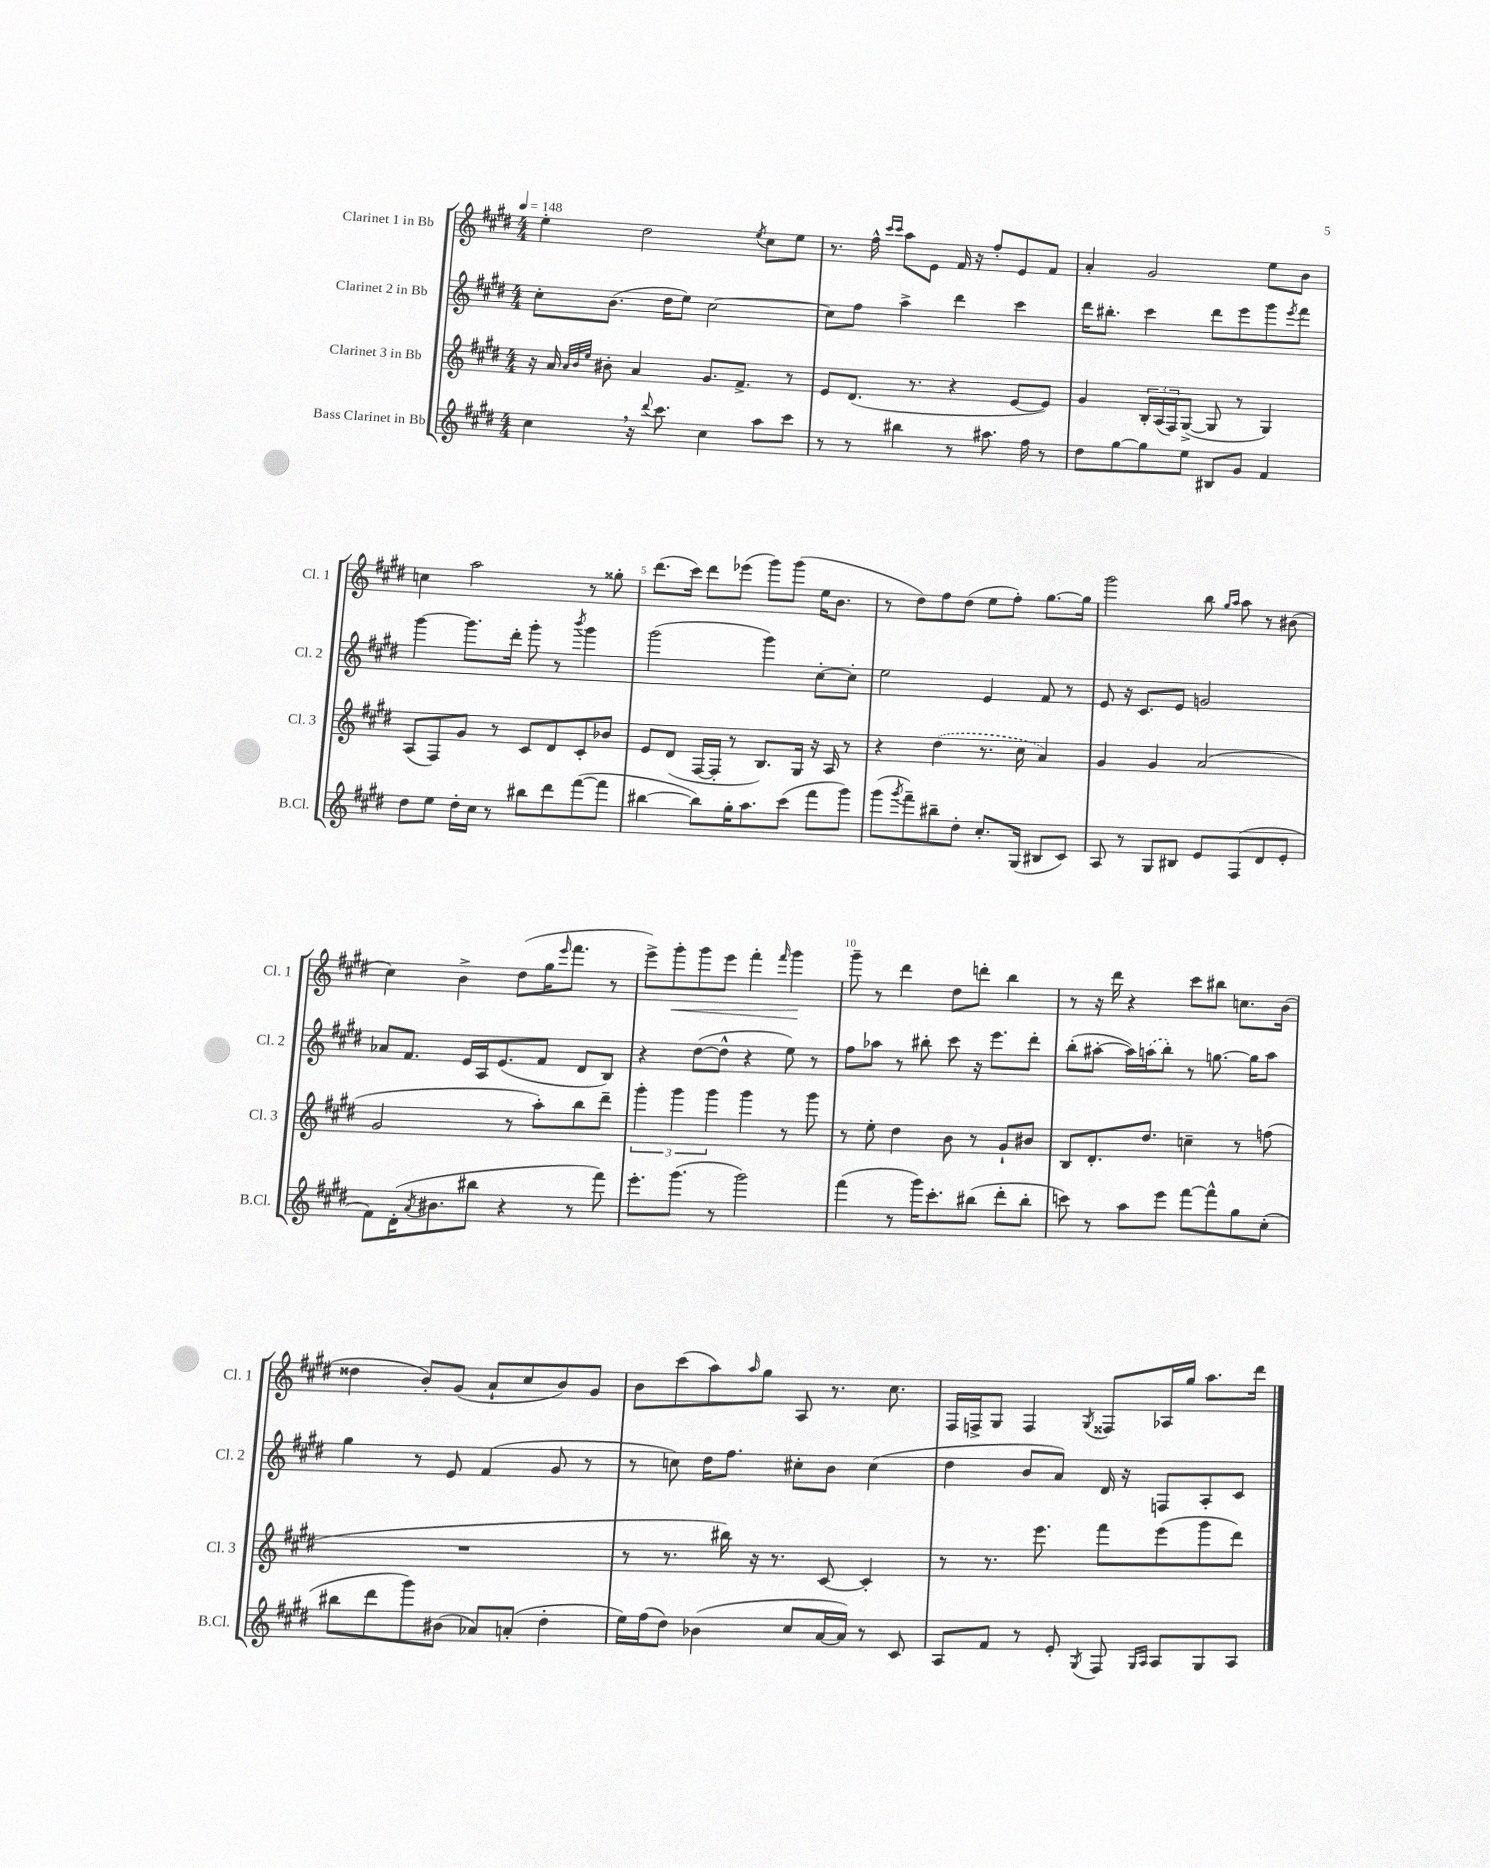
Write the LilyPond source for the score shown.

<<
\new StaffGroup <<
\new Staff = "s0" \with { instrumentName = "Clarinet 1 in Bb" shortInstrumentName = "Cl. 1" } {
    \clef treble \key e \major \numericTimeSignature \time 4/4 \tempo 4 = 148
    e''4-. dis''2 \acciaccatura { e''8 } cis''8 e''8 |
    r8. fis''16-^ \grace { cis'''16 cis'''16 } a''8 e'8 fis'16 r16 fis''8-. e'8 fis'8 |
    a'4-. gis'2 e''8 b'8 |
    c''4 a''2 r8 gisis''8-. |
    dis'''8.( cis'''16) dis'''8 ees'''8( gis'''8) gis'''8( e''16 b'8. |
    r8 dis''8) fis''8 dis''8( e''8 fis''8-.) gis''8.~ gis''16 |
    gis'''2 b''8 \grace { gis''16 a''16 } a''8 r8 bis'8( |
    cis''4) b'4-> dis''8( gis''16 \grace { e'''16 } fis'''8. r8 |
    e'''8->) gis'''8-.\< gis'''8 e'''8 fis'''4-. \grace { fis'''16 } gis'''4\! |
    gis'''8-- r8 dis'''4 dis''8 d'''8-. b''4 |
    r8 r16 dis'''16 r4 cis'''8 bis''8 c''8. b'16( |
    disis''4 b'8-.) gis'8( a'8-! cis''8 b'8) gis'8 |
    b'8 cis'''8( a''8) \grace { a''16 } gis''8 a8 r8. cis''8. |
    fis16 f16-> gis8 f4 \acciaccatura { gis8 } fisis8 aes16 gis''16 a''8. dis'''16 \bar "|." |
}
\new Staff = "s1" \with { instrumentName = "Clarinet 2 in Bb" shortInstrumentName = "Cl. 2" } {
    \clef treble \key e \major \numericTimeSignature \time 4/4
    cis''8-. b'8.( dis''16 e''8) cis''2~ |
    cis''8 fis''8 a''4-> dis'''4 cis'''4 |
    dis'''16 bis''8.-. cis'''4 dis'''8 e'''8 gis'''8 \acciaccatura { e'''8 } fis'''8 |
    gis'''4~ gis'''8. dis'''16-. gis'''8-. r8 \acciaccatura { b'''8 } gis'''4 |
    gis'''2( gis'''4) cis''8~-. cis''8-. |
    e''2 e'4 fis'8 r8 |
    e'8 r16 cis'8. e'8 g'2 |
    aes'8 fis'8. e'16 a16 e'8.( fis'8 dis'8 b8) |
    r4 dis''8~( dis''8-^ r4 e''8) r8 |
    fis''8 aes''8 r8 bis''8-. cis'''8 r16 e'''8. dis'''8-. |
    b''8-.( ais''8~-. ais''16) \once \slurDashed a''16( b''8-.) r8 g''8.~ g''16 a''8 |
    gis''4 r8 e'8 fis'4( gis'8 r8 |
    r8 c''8) dis''16 fis''8. cis''8-. b'8 cis''4( |
    dis''4 b'8 a'8) dis'16 r16 f8 a8-. cis'8 \bar "|." |
}
\new Staff = "s2" \with { instrumentName = "Clarinet 3 in Bb" shortInstrumentName = "Cl. 3" } {
    \clef treble \key e \major \numericTimeSignature \time 4/4
    r16 a'16 \grace { a'32 b'32 e''32 } bis'8-. a'4 gis'8. fis'8.-> r8 |
    e'8 dis'8.( r8. r4 e'8~ e'8) |
    gis'4 \tuplet 3/2 { b16-. a16( fis16) } gis8~->( gis8 r8 gis4) |
    a8( fis8) gis'8 r8 cis'8 dis'8 cis'8-. bes'8 |
    e'8 dis'8( fis16~ fis16-. r8 b8.) gis16 r16 a16 r8 |
    r4 \once \slurDashed dis''4( r8. cis''16 a'4) |
    gis'4 gis'4 a'2( |
    gis'2 r8 a''8-.) b''8 dis'''8-- |
    \tuplet 3/2 { gis'''4-. gis'''4 gis'''4 } gis'''4 r8 gis'''8 |
    r8 e''8-. dis''4 b'8 r8 gis'8-! bis'8 |
    b8 dis'8.-. dis''8. c''4-- r8 f''8( |
    R1 |
    r8 r8. bis''16) r16 r8. cis'8~ cis'4-. |
    r8 r8. e'''8. fis'''8 e'''8( gis'''8 dis'''8) \bar "|." |
}
\new Staff = "s3" \with { instrumentName = "Bass Clarinet in Bb" shortInstrumentName = "B.Cl." } {
    \clef treble \key e \major \numericTimeSignature \time 4/4
    cis''4 \breathe r16 \appoggiatura { dis'''8 } cis'''8. cis''4 a''8 cis'''8 |
    r8 r8 bis''4 r8 ais''8. fis''16 r8 |
    dis''8 gis''8~ gis''8 e''8 bis8 gis'8 fis'4 |
    dis''8 e''8 dis''16-. cis''16 r8 bis''8 dis'''8 fis'''8~( fis'''8 |
    bis''4~ bis''8) gis''16-. a''8. cis'''8( fis'''8 gis'''8) |
    gis'''8( \acciaccatura { gis'''8 } fis'''8--) bis''8-- dis''8-. cis''8.-. gis16( bis8 cis'8) |
    a8 r8 gis8 bis8 e'8 fis8( dis'8 e'8-. |
    fis'8) dis'16-.( \acciaccatura { a'8 } bis'8. bis''8 r4 r8 fis'''8) |
    e'''8.-. gis'''8.( r8 gis'''2) |
    fis'''4( r8 gis'''16) cis'''8.-. bis''8( dis'''8-. bis''8-. |
    c'''8) r8 a''8 e'''8 fis'''8~ fis'''8-^ gis''8 cis''8-.( |
    bis''8 dis'''8 gis'''8) bis'8( aes'8) a'8-.( dis''4-. |
    e''16) fis''16( dis''8) bes'4( cis''8 a'16~ a'16) r8 cis'8 |
    a8 fis'8 r8 e'8-. \acciaccatura { gis8 } fis8 \grace { gis16 a16 } a8 gis8 a8 \bar "|." |
}
>>
>>
\layout { \context { \Score \override BarNumber.break-visibility = ##(#f #t #t) barNumberVisibility = #(every-nth-bar-number-visible 5) } }
